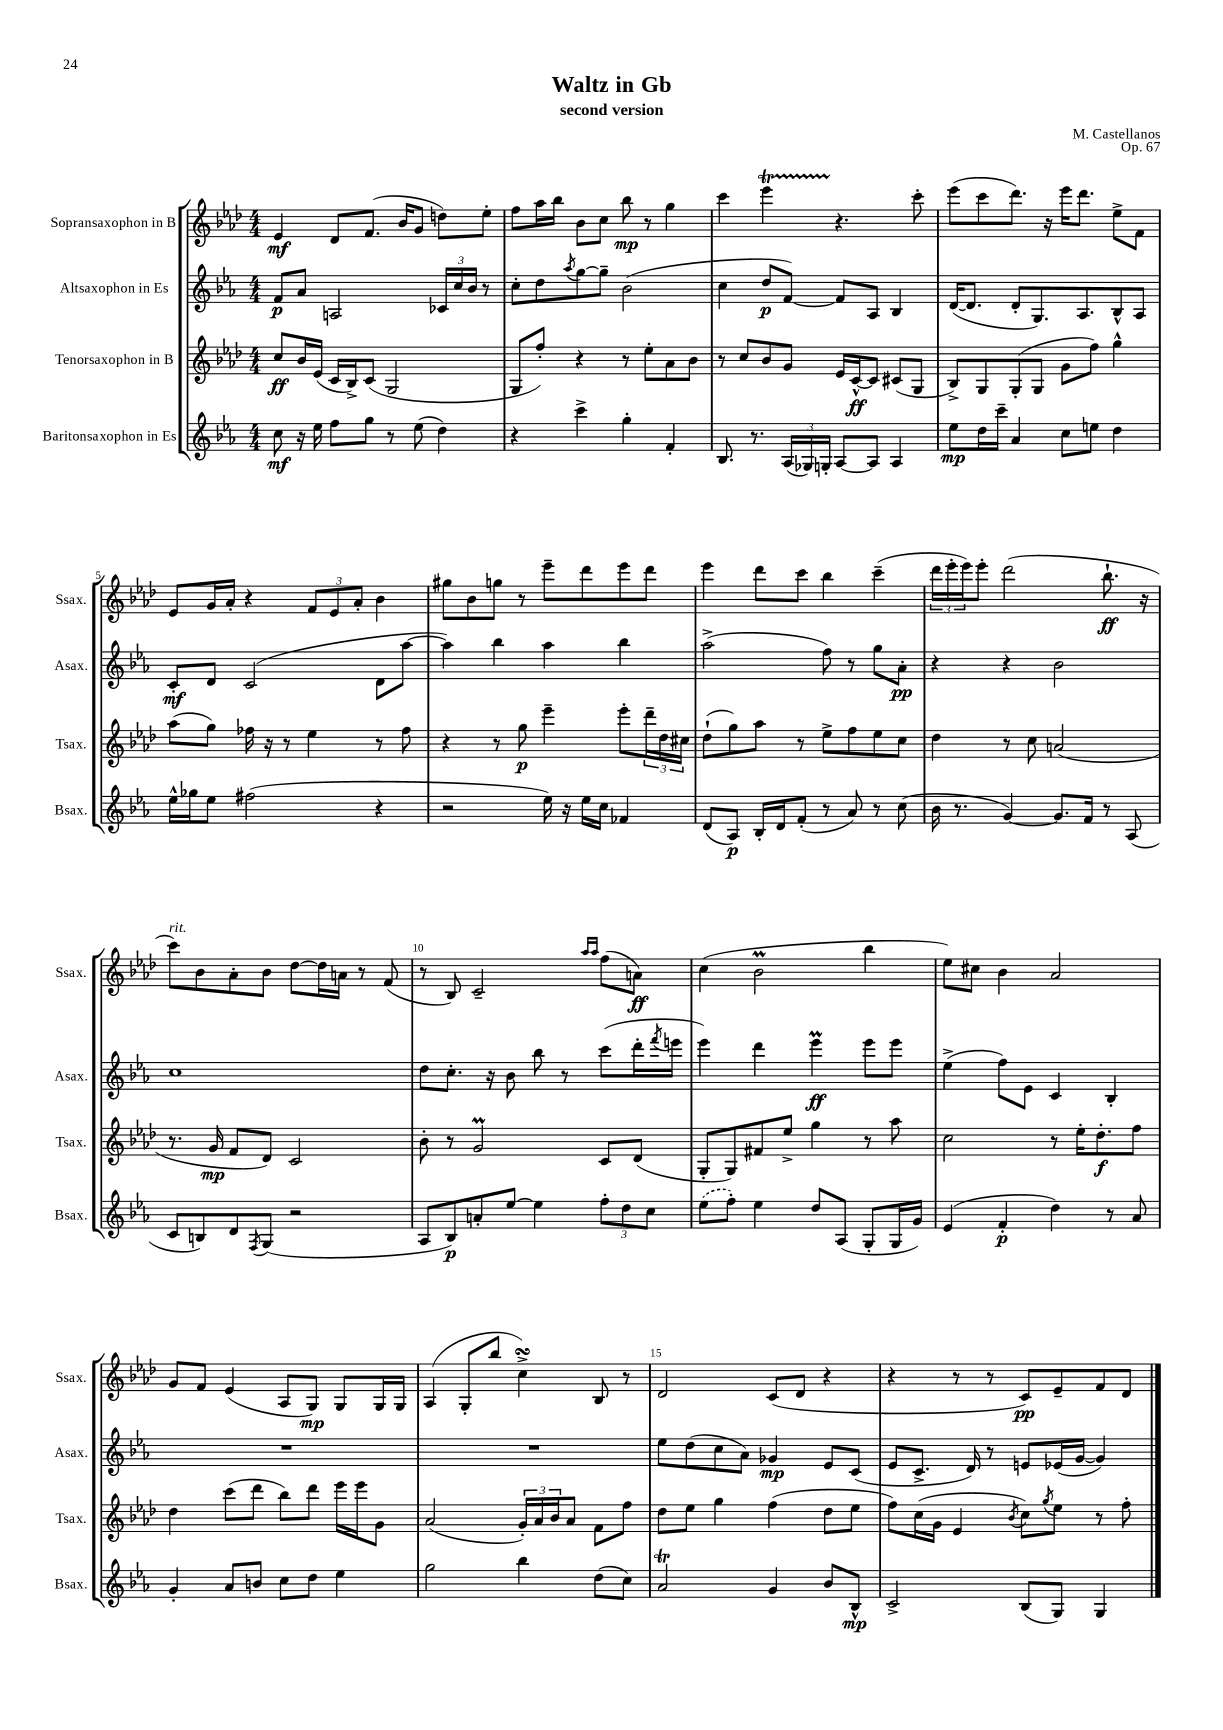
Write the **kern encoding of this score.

**kern	**dynam	**kern	**dynam	**kern	**dynam	**kern	**dynam
*part4	*part4	*part3	*part3	*part2	*part2	*part1	*part1
*staff4	*staff4	*staff3	*staff3	*staff2	*staff2	*staff1	*staff1
*I"Baritonsaxophon in Es	*	*I"Tenorsaxophon in B	*	*I"Altsaxophon in Es	*	*I"Sopransaxophon in B	*
*I'Bsax.	*	*I'Tsax.	*	*I'Asax.	*	*I'Ssax.	*
*clefG2	*	*clefG2	*	*clefG2	*	*clefG2	*
*k[b-e-a-]	*	*k[b-e-a-d-]	*	*k[b-e-a-]	*	*k[b-e-a-d-]	*
*M4/4	*	*M4/4	*	*M4/4	*	*M4/4	*
=1	=1	=1	=1	=1	=1	=1	=1
8cc\	mf	8cc/L	ff	8f/L	p	4e-/	mf
16r	.	16b-/L	.	8a-/J	.	.	.
16ee-\	.	(16e-/JJ	.	.	.	.	.
8ff\L	.	16c/LL	.	2An/	.	8d-/L	.
.	.	16B-^/J)	.	.	.	.	.
8gg\J	.	(8c/J	.	.	.	(8.f/J	.
8r	.	2G/	.	.	.	.	.
.	.	.	.	.	.	16b-/KL	.
(8ee-\	.	.	.	.	.	8g/J	.
4dd\)	.	.	.	24c-X/LL	.	8ddn\L)	.
.	.	.	.	24cc/	.	.	.
.	.	.	.	24b-/JJ	.	.	.
.	.	.	.	8r	.	8ee-'\J	.
=2	=2	=2	=2	=2	=2	=2	=2
4r	.	8G/L	.	8cc'\L	.	8ff\L	.
.	.	8ff'/J)	.	8dd\	.	16aa-\L	.
.	.	.	.	.	.	16bb-\JJ	.
.	.	.	.	8qaa-/	.	.	.
4ccc^\	.	4r	.	[8gg\	.	8b-\L	.
.	.	.	.	8gg~\J]	.	8cc\J	.
4gg'\	.	8r	.	(2b-\	.	8bb-\	mp
.	.	8ee-'\L	.	.	.	8r	.
4f'/	.	8a-\	.	.	.	4gg\	.
.	.	8b-\J	.	.	.	.	.
=3	=3	=3	=3	=3	=3	=3	=3
8.B-/	.	8r	.	4cc\	.	4ccc\	.
.	.	8cc/L	.	.	.	.	.
8.r	.	.	.	.	.	.	.
.	.	8b-/	.	8dd/L	p	4eee-T\	.
(24A-/LL	.	8g/J	.	[8f/J)	.	.	.
24G-X/)	.	.	.	.	.	.	.
24Gn'/JJ	.	.	.	.	.	.	.
[8A-/L	.	16e-/LL	.	8f/L]	.	4.r	.
.	.	[16c^^/J	ff	.	.	.	.
8A-/J]	.	8c/J]	.	8A-/J	.	.	.
4A-/	.	(8c#X/L	.	4B-/	.	.	.
.	.	8G/J	.	.	.	8ccc'\	.
=4	=4	=4	=4	=4	=4	=4	=4
8ee-\L	mp	8B-^/L)	.	([16d/KL	.	(8eee-\L	.
.	.	.	.	8.d/J]	.	.	.
16dd\L	.	8G/	.	.	.	8ccc\	.
16ccc~\JJ	.	.	.	.	.	.	.
4a-/	.	(8G'/	.	8d'/L	.	8.ddd-\J)	.
.	.	8G/J	.	8.G/)	.	.	.
.	.	.	.	.	.	16r	.
8cc\L	.	8g\L	.	.	.	16eee-\KL	.
.	.	.	.	8.A-/	.	8.ddd-\J	.
8een\J	.	8ff\J)	.	.	.	.	.
4dd\	.	4gg^^\	.	8B-^^/	.	8ee-^\L	.
.	.	.	.	8A-/J	.	8f\J	.
!!LO:LB:g=z
=5	=5	=5	=5	=5	=5	=5	=5
16ee-^^\LL	.	(8aa-\L	.	8c'/L	mf	8e-/L	.
16gg-X\J	.	.	.	.	.	.	.
8ee-\J	.	8gg\J)	.	8d/J	.	16g/L	.
.	.	.	.	.	.	16a-'/JJ	.
(2ff#X\	.	16ff-X\	.	(2c/	.	4r	.
.	.	16r	.	.	.	.	.
.	.	8r	.	.	.	.	.
.	.	4ee-\	.	.	.	12f/L	.
.	.	.	.	.	.	12e-/	.
.	.	.	.	.	.	12a-'/J	.
4r	.	8r	.	8d\L	.	4b-\	.
.	.	8ff-\	.	[8aa-\J	.	.	.
=6	=6	=6	=6	=6	=6	=6	=6
2r	.	4r	.	4aa-\])	.	8gg#X\L	.
.	.	.	.	.	.	8b-\	.
.	.	8r	.	4bb-\	.	8ggn\J	.
.	.	8gg\	p	.	.	8r	.
16ee-\)	.	4eee-~\	.	4aa-\	.	8eee-~\L	.
16r	.	.	.	.	.	.	.
16ee-\LL	.	.	.	.	.	8ddd-\	.
16cc\JJ	.	.	.	.	.	.	.
4f-X/	.	8eee-'\L	.	4bb-\	.	8eee-\	.
.	.	24ddd-~\L	.	.	.	8ddd-\J	.
.	.	24dd-\	.	.	.	.	.
.	.	24cc#X\JJ	.	.	.	.	.
=7	=7	=7	=7	=7	=7	=7	=7
(8d/L	.	(8dd-`\L	.	(2aa-^\	.	4eee-\	.
8A-/J)	p	8gg\)	.	.	.	.	.
16B-'/LL	.	8aa-\J	.	.	.	8ddd-\L	.
16d/J	.	.	.	.	.	.	.
(8f'/J	.	8r	.	.	.	8ccc\J	.
8r	.	8ee-^\L	.	8ff\)	.	4bb-\	.
8a-/)	.	8ff\	.	8r	.	.	.
8r	.	8ee-\	.	8gg\L	.	(4ccc~\	.
(8cc\	.	8cc\J	.	8a-'\J	pp	.	.
=8	=8	=8	=8	=8	=8	=8	=8
16b-\	.	4dd-\	.	4r	.	24ddd-\LL	.
.	.	.	.	.	.	24eee-'\	.
8.r	.	.	.	.	.	.	.
.	.	.	.	.	.	24eee-\J)	.
.	.	.	.	.	.	8eee-'\J	.
[4g/)	.	8r	.	4r	.	(2ddd-\	.
.	.	8cc\	.	.	.	.	.
8.g/L]	.	(2an/	.	2b-\	.	.	.
16f/Jk	.	.	.	.	.	.	.
8r	.	.	.	.	.	8.bb-`\	ff
(8A-/	.	.	.	.	.	.	.
.	.	.	.	.	.	16r	.
!!LO:LB:g=z
=9	=9	=9	=9	=9	=9	=9	=9
!	!	!	!	!	!	!LO:TX:a:i:t=rit.	!
8c/L	.	8.r	.	1cc	.	8ccc\L)	.
8Bn/)	.	.	.	.	.	8b-\	.
.	.	16g/	mp	.	.	.	.
8d/	.	8f/L	.	.	.	8a-'\	.
8qF/	.	.	.	.	.	.	.
(8G/J	.	8d-/J)	.	.	.	8b-\J	.
2r	.	2c/	.	.	.	[8dd-\L	.
.	.	.	.	.	.	16dd-\L]	.
.	.	.	.	.	.	16an\JJ	.
.	.	.	.	.	.	8r	.
.	.	.	.	.	.	(8f/	.
=10	=10	=10	=10	=10	=10	=10	=10
8A-/L	.	8b-'\	.	8dd\L	.	8r	.
8B-/)	p	8r	.	8.cc'\J	.	8B-/)	.
8an'/	.	2gm/	.	.	.	2c~/	.
.	.	.	.	16r	.	.	.
[8ee-/J	.	.	.	8b-\	.	.	.
4ee-\]	.	.	.	8bb-\	.	.	.
.	.	.	.	8r	.	.	.
.	.	.	.	.	.	16qqaa-/LL	.
.	.	.	.	.	.	16qqaa-/JJ	.
12ff'\L	.	8c/L	.	(8ccc\L	.	(8ff\L	.
12dd\	.	.	.	.	.	.	.
.	.	(8d-/J	.	16ddd'\L	.	8an\J)	ff
12cc\J	.	.	.	.	.	.	.
.	.	.	.	8qfff/	.	.	.
.	.	.	.	16eeen\JJ	.	.	.
=11	=11	=11	=11	=11	=11	=11	=11
(8ee-\L	.	8G'/L	.	4eee-\)	.	(4cc\	.
8ff'\J)	.	8G/)	.	.	.	.	.
4ee-\	.	8f#X/	.	4ddd\	.	2b-M\	.
.	.	8ee-^/J	.	.	.	.	.
8dd/L	.	4gg\	.	4eee-M\	ff	.	.
(8A-/J	.	.	.	.	.	.	.
8G'/L	.	8r	.	8eee-\L	.	4bb-\	.
16G/L	.	8aa-\	.	8eee-\J	.	.	.
16g/JJ)	.	.	.	.	.	.	.
=12	=12	=12	=12	=12	=12	=12	=12
(4e-/	.	2cc\	.	(4ee-^\	.	8ee-\L)	.
.	.	.	.	.	.	8cc#X\J	.
4f'/	p	.	.	8ff\L)	.	4b-\	.
.	.	.	.	8e-\J	.	.	.
4dd\)	.	8r	.	4c/	.	2a-/	.
.	.	16ee-'\KL	.	.	.	.	.
.	.	8.dd-'\	f	.	.	.	.
8r	.	.	.	4B-'/	.	.	.
8a-/	.	8ff\J	.	.	.	.	.
!!LO:LB:g=z
=13	=13	=13	=13	=13	=13	=13	=13
4g'/	.	4dd-\	.	1r	.	8g/L	.
.	.	.	.	.	.	8f/J	.
8a-/L	.	(8ccc\L	.	.	.	(4e-/	.
8bn/J	.	8ddd-\J	.	.	.	.	.
8cc\L	.	8bb-\L)	.	.	.	8A-/L	.
8dd\J	.	8ddd-\J	.	.	.	8G/J)	mp
4ee-\	.	16eee-\LL	.	.	.	8G/L	.
.	.	16eee-\J	.	.	.	.	.
.	.	8g\J	.	.	.	16G/L	.
.	.	.	.	.	.	16G/JJ	.
=14	=14	=14	=14	=14	=14	=14	=14
2gg\	.	(2a-/	.	1r	.	(4A-/	.
.	.	.	.	.	.	8G'/L	.
.	.	.	.	.	.	8bb-/J	.
4bb-\	.	24g'/LL)	.	.	.	4ccsSsS^\)	.
.	.	24a-/	.	.	.	.	.
.	.	24b-/J	.	.	.	.	.
.	.	8a-/J	.	.	.	.	.
(8dd\L	.	8f\L	.	.	.	8B-/	.
8cc\J)	.	8ff\J	.	.	.	8r	.
=15	=15	=15	=15	=15	=15	=15	=15
2a-T/	.	8dd-\L	.	8ee-\L	.	2d-/	.
.	.	8ee-\J	.	(8dd\	.	.	.
.	.	4gg\	.	8cc\	.	.	.
.	.	.	.	8a-\J)	.	.	.
4g/	.	(4ff\	.	4g-X/	mp	(8c/L	.
.	.	.	.	.	.	8d-/J	.
8b-/L	.	8dd-\L	.	8e-/L	.	4r	.
8B-^^/J	mp	8ee-\J	.	(8c/J	.	.	.
=16	=16	=16	=16	=16	=16	=16	=16
2c^/	.	8ff\L)	.	8e-/L	.	4r	.
.	.	(16cc\L	.	8.c^/J	.	.	.
.	.	16g\JJ	.	.	.	.	.
.	.	4e-/	.	.	.	8r	.
.	.	.	.	16d/)	.	.	.
.	.	.	.	8r	.	8r	.
.	.	8qb-/	.	.	.	.	.
(8B-/L	.	8cc\L)	.	8en/L	.	8c/L)	pp
.	.	8qgg/	.	.	.	.	.
8G/J)	.	8ee-\J	.	(16e-X/L	.	8e-~/	.
.	.	.	.	[16g/JJ	.	.	.
4G/	.	8r	.	4g/])	.	8f/	.
.	.	8ff'\	.	.	.	8d-/J	.
==	==	==	==	==	==	==	==
*-	*-	*-	*-	*-	*-	*-	*-
